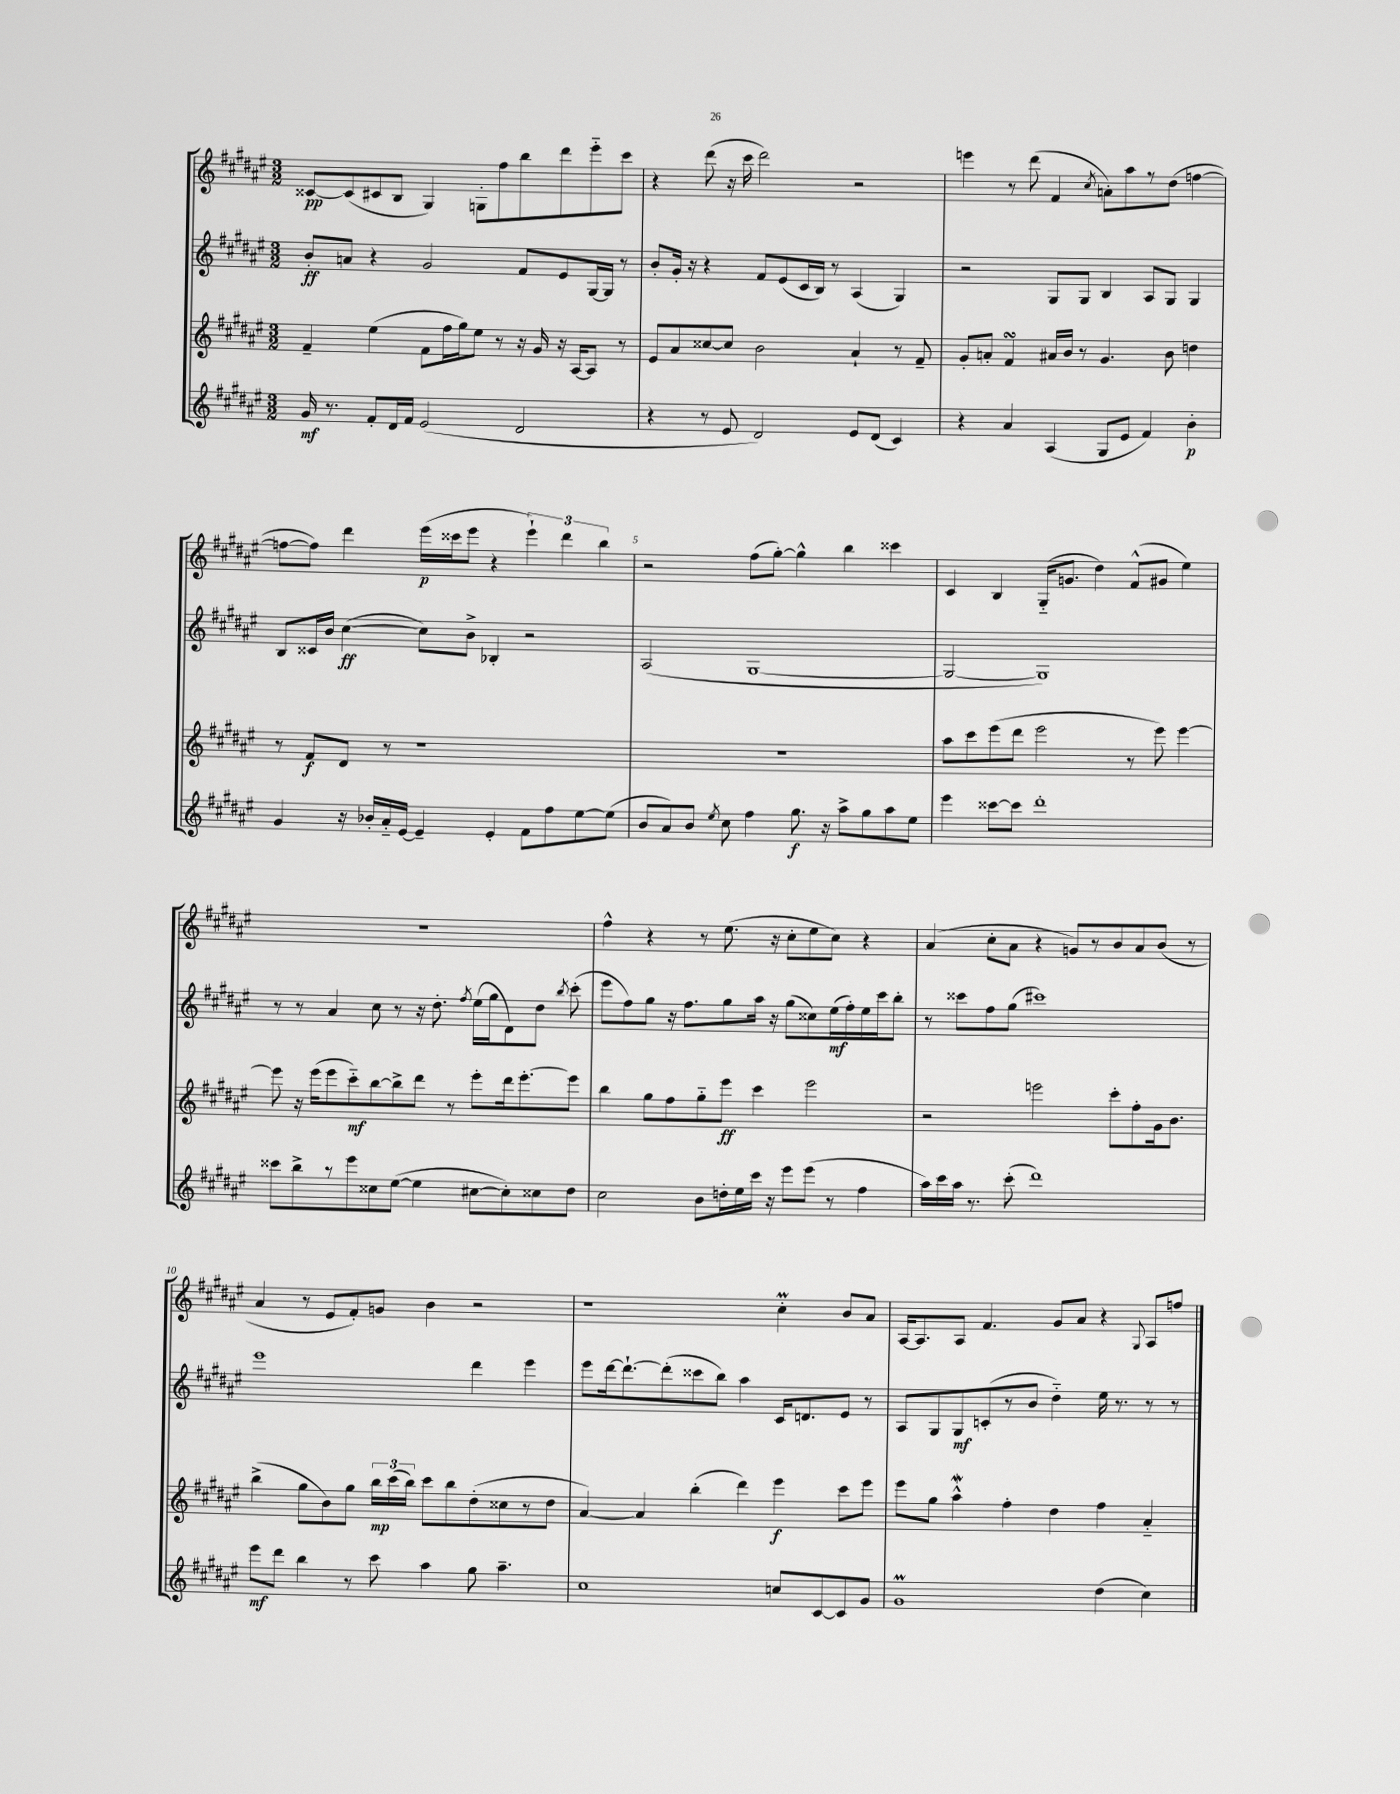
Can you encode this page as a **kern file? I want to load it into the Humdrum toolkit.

**kern	**kern	**kern	**kern
*staff4	*staff3	*staff2	*staff1
*clefG2	*clefG2	*clefG2	*clefG2
*k[f#c#g#d#a#e#]	*k[f#c#g#d#a#e#]	*k[f#c#g#d#a#e#]	*k[f#c#g#d#a#e#]
*M3/2	*M3/2	*M3/2	*M3/2
16g#	4f#~	8b'	[8c##
8.r	.	.	.
.	.	8a	(8c##]
8f#'	(4ee#	4r	8c#
16d#	.	.	8B
16f#	.	.	.
(2e#	8f#	2g#	4G#)
.	16ff#	.	.
.	16gg#)	.	.
.	8ee#	.	8G'
.	8r	.	8ff#
2d#	16r	8f#	8bb
.	16g#	.	.
.	16r	8e#	8ddd#
.	[16A#	.	.
.	8A#]	[16G#	8eee#'~
.	.	16G#]	.
.	8r	8r	8ccc#
=	=	=	=
4r	8e#	8b'	4r
.	8a#	16g#'	.
.	.	16r	.
8r	[8cc##	4r	(8ddd#
8e#	8cc##]	.	16r
.	.	.	16ccc#
2d#)	2b	8f#	2ddd#)
.	.	(8e#	.
.	.	16c#	.
.	.	16B)	.
.	.	8r	.
8e#	4a#`	(4A#	2r
(8d#	.	.	.
4c#)	8r	4G#)	.
.	8f#~	.	.
=	=	=	=
4r	8g#'	2r	4eee
.	8a'	.	.
4a#	4f#	.	8r
.	.	.	(8ddd#
(4A#	16a#	8G#	4f#
.	16b	.	.
.	8r	8G#	.
.	.	.	8qcc#
8G#	4.g#	4B	8a')
8e#	.	.	8aa#
4f#)	.	8A#	8r
.	8b	8G#	(8dd#
4b'	4dd	4G#	[4ff
=	=	=	=
4g#	8r	8B	8ff_
.	8f#	16c##	8ff])
.	.	16b	.
16r	8d#	([4cc#	4ddd#
16b-'	.	.	.
16a#'~	8r	.	.
[16e#	.	.	.
4e#~]	1r	8cc#])	(16eee#
.	.	.	16ccc##
.	.	8b^	8eee#
4e#'	.	4B-'	4r
8f#	.	2r	6eee#`)
8ff#	.	.	.
.	.	.	6ddd#
[8ee#	.	.	.
.	.	.	6bb
(8ee#]	.	.	.
=	=	=	=
8b	1.r	(2A#	2r
8a#)	.	.	.
8b	.	.	.
8qee#	.	.	.
8cc#	.	.	.
4ff#	.	[1G#	(8ff#
.	.	.	[8gg#')
8.gg#	.	.	4gg#^^]
16r	.	.	.
8aa#^	.	.	4bb
8gg#	.	.	.
8aa#	.	.	4ccc##
8ee#	.	.	.
=	=	=	=
4eee#	8aa#	2G#_	4c#
.	8ccc#	.	.
[8ccc##	(8eee#	.	4B
8ccc##]	8ddd#	.	.
1ddd#'	2eee#	1G#])	(16G#'~
.	.	.	8.g
.	.	.	4dd#)
.	8r	.	(8f#^^
.	8eee#)	.	8g#
.	[4eee#	.	4ee#)
=	=	=	=
8ccc##	8eee#]	8r	1.r
8bb^	16r	8r	.
.	(16eee#	.	.
8r	8eee#	4a#	.
8eee#	8ccc#'~)	.	.
8cc##	[8bb	8cc#	.
([8ee#	8bb^]	8r	.
4ee#]	8ddd#	16r	.
.	.	8.dd#'	.
.	8r	.	.
.	.	8qff#	.
[8cc#	8eee#'	(16ee#	.
.	.	16gg#	.
8cc#'])	16ddd#	8d#)	.
.	[8.eee#'	.	.
8cc##	.	8dd#	.
.	.	8qbb	.
8dd#	8eee#]	(8ccc#'	.
=	=	=	=
2cc#	4bb	8eee#	4ff#^^
.	.	8ff#)	.
.	8gg#	8gg#	4r
.	8ff#	16r	.
.	.	8.ff#	.
8b	8gg#'~	.	8r
16dd'	8eee#	8gg#	(8.ee#
16ee#	.	.	.
16ccc#	4ccc#	16aa#	.
16r	.	16r	16r
8eee#	.	(8gg#	8cc#'
(8eee#	2eee#	8cc##)	8ee#
8r	.	(16ee#	8cc#)
.	.	16ff#')	.
4ff#	.	16ee#	4r
.	.	16ccc#	.
.	.	8bb'	.
=	=	=	=
16aa#)	2r	8r	(4a#
16ccc#	.	.	.
16aa#	.	8ccc##	.
8.r	.	.	.
.	.	8ff#	8cc#'
(8ccc#'	.	(8gg#	8a#
1ddd#)	2eee	1ccc#)	4r
.	.	.	8g)
.	.	.	8r
.	8ccc#'	.	8b
.	8ff#'	.	8a#
.	16g#	.	(8b
.	8.b	.	.
.	.	.	8r
=	=	=	=
8eee#	(4bb^	1eee#	4a#
8ddd#	.	.	.
4bb	8gg#	.	8r
.	8b)	.	8e#
8r	8gg#	.	8f#')
8ccc#	24bb	.	8g
.	(24ccc#	.	.
.	24bb)	.	.
4aa#	8ccc#	.	4b
.	8bb	.	.
8gg#	(8dd#'	4ddd#	2r
4.aa#~	8cc##	.	.
.	8r	4eee#	.
.	8dd#	.	.
=	=	=	=
1cc#	[4a#)	8eee#	1r
.	.	[16ddd#	.
.	.	8.ddd#`_	.
.	4a#]	.	.
.	.	(8ddd#']	.
.	(4bb'	8ccc##	.
.	.	8bb)	.
.	4ddd#)	4aa#	.
8cc	4eee#	16c#	4cc#'
.	.	8.d	.
[8c#	.	.	.
8c#]	8ccc#	8e#	8b
8g#	8eee#	8r	8a#
=	=	=	=
1g#	8eee#	8A#	[16A#
.	.	.	8.A#]
.	8gg#	8G#	.
.	4aa#^^	8G#	8A#
.	.	(8c'	4.f#
.	4ff#'	8r	.
.	.	8b	.
.	4dd#	4dd#'~)	8g#
.	.	.	8a#
(4dd#	4ff#	16ee#	4r
.	.	8.r	.
.	.	.	8qqG#
4cc#)	4a#'~	8r	8A#
.	.	8r	8ff
==	==	==	==
*-	*-	*-	*-
